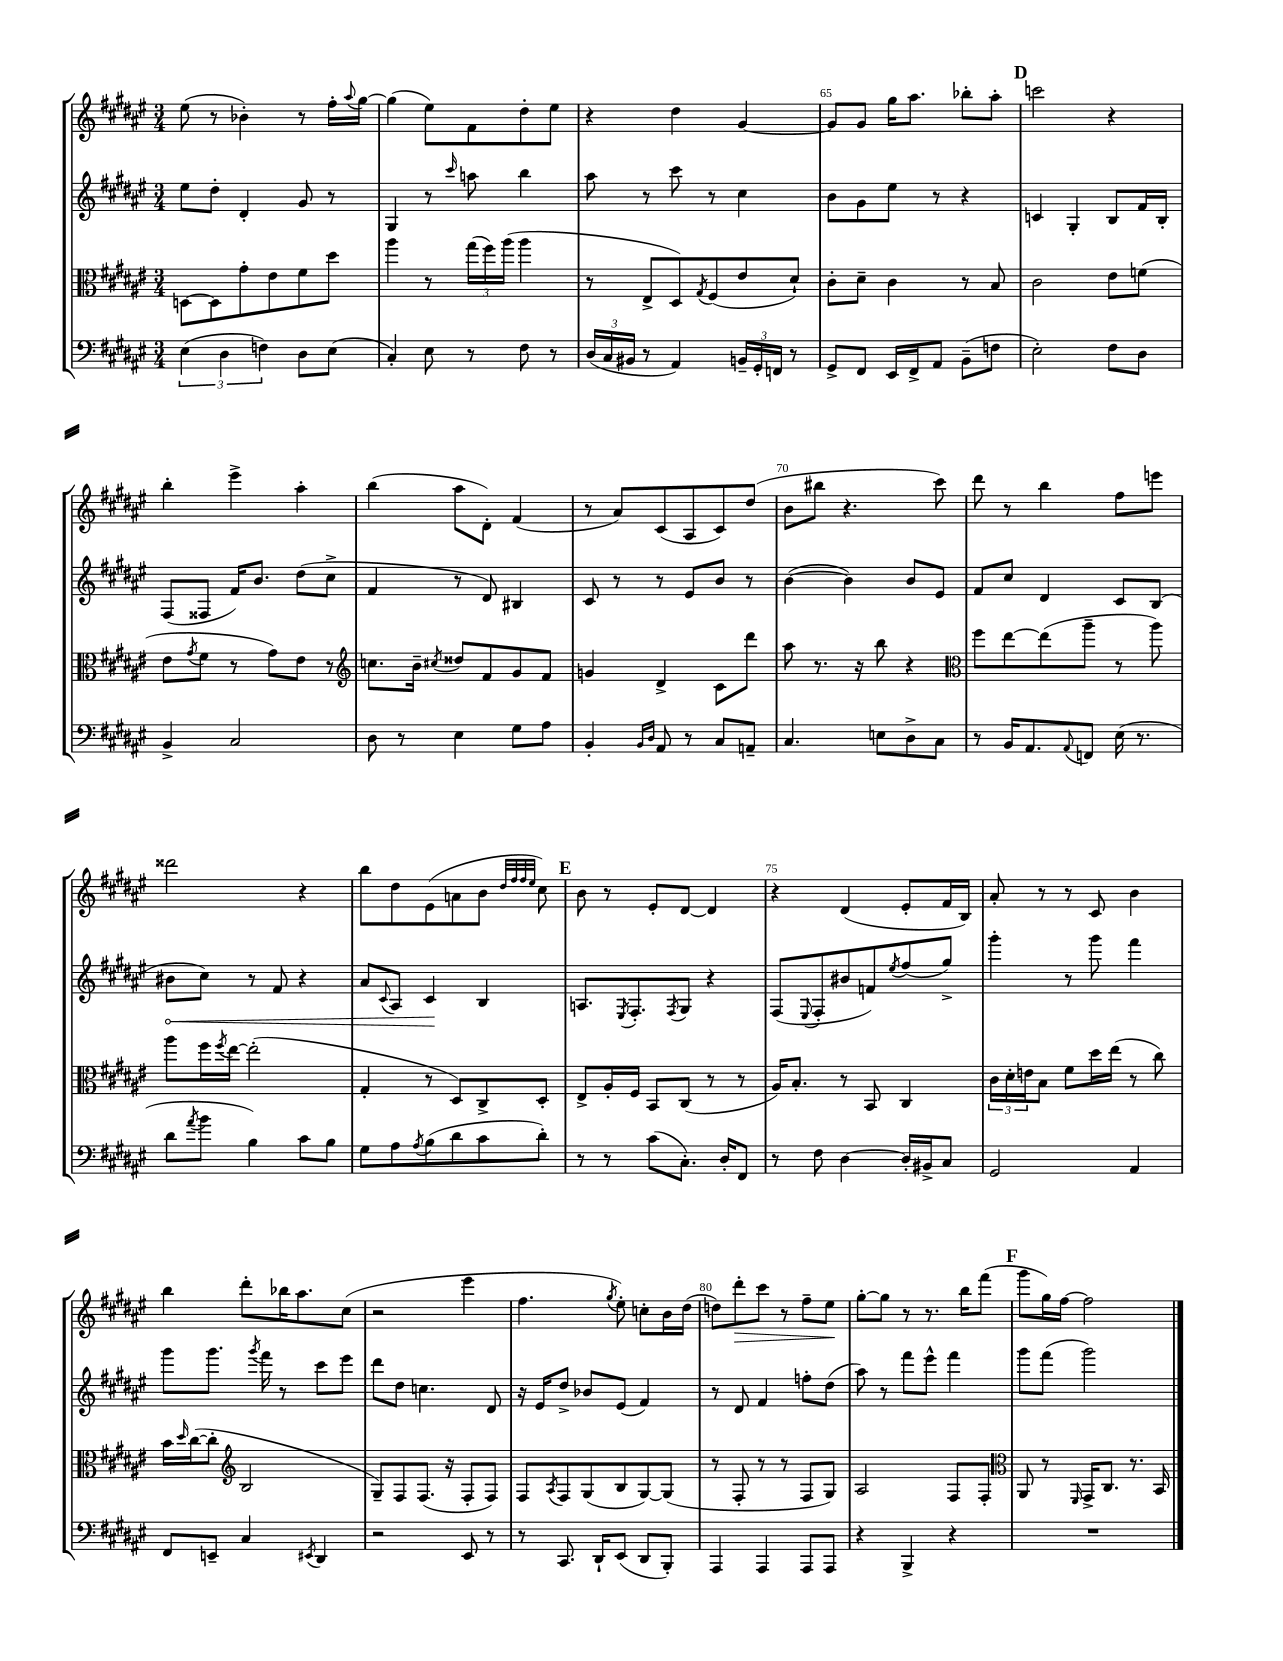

**kern	**kern	**kern	**dynam	**kern	**dynam
*part4	*part3	*part2	*part2	*part1	*part1
*staff4	*staff3	*staff2	*staff2	*staff1	*staff1
*clefF4	*clefC3	*clefG2	*	*clefG2	*
*k[f#c#g#d#a#e#]	*k[f#c#g#d#a#e#]	*k[f#c#g#d#a#e#]	*	*k[f#c#g#d#a#e#]	*
*M3/4	*M3/4	*M3/4	*	*M3/4	*
=62	=62	=62	=62	=62	=62
(6E#\	[8Dn\L	8ee#\L	.	(8ee#\	.
.	8D\]	8dd#'\J	.	8r	.
6D#\	.	.	.	.	.
.	8g#'\	4d#'/	.	4b-X'\)	.
6Fn\)	.	.	.	.	.
.	8e#\	.	.	.	.
8D#\L	8f#\	8g#/	.	8r	.
(8E#\J	8dd#\J	8r	.	16ff#'\LL	.
.	.	.	.	8qqaa#/	.
.	.	.	.	[16gg#\JJ	.
=63	=63	=63	=63	=63	=63
4C#'/)	4aa#\	4G#/	.	(4gg#\]	.
8E#\	8r	8r	.	8ee#\L)	.
.	.	16qqccc#/	.	.	.
8r	(24gg#\LL	8aan\	.	8f#\	.
.	24ff#\)	.	.	.	.
.	(24aa#\JJ	.	.	.	.
8F#\	4aa#\	4bb\	.	8dd#'\	.
8r	.	.	.	8ee#\J	.
=64	=64	=64	=64	=64	=64
(24D#/LL	8r	8aa#\	.	4r	.
24C#/	.	.	.	.	.
24BB#X/JJ	.	.	.	.	.
8r	8E#^/L	8r	.	.	.
4AA#/)	8D#/)	8ccc#\	.	4dd#\	.
.	8qG#/	.	.	.	.
.	(8F#/	8r	.	.	.
24BBn~/LL	8e#/	4cc#\	.	[4g#/	.
24GG#'/	.	.	.	.	.
24FFn/JJ	.	.	.	.	.
8r	8d#`/J)	.	.	.	.
=65	=65	=65	=65	=65	=65
8GG#^/L	8c#'\L	8b\L	.	8g#/L]	.
8FF#/J	8d#~\J	8g#\	.	8g#/J	.
16EE#/LL	4c#\	8ee#\J	.	16gg#\KL	.
16FF#^/J	.	.	.	8.aa#\J	.
8AA#/J	.	8r	.	.	.
(8BB~\L	8r	4r	.	8bb-X'\L	.
8Fn\J	8B/	.	.	8aa#'\J	.
!!LO:REH:place=s1:t=D
=66	=66	=66	=66	=66	=66
2E#'\)	2c#\	4cn/	.	2cccn\	.
.	.	4G#'/	.	.	.
8F#\L	8e#\L	8B/L	.	4r	.
8D#\J	(8fn\J	16f#/L	.	.	.
.	.	16B'/JJ	.	.	.
!!LO:LB:g=z
=67	=67	=67	=67	=67	=67
4BB^/	8e#\L	(8F#/L	.	4bb'\	.
.	8qg#/	.	.	.	.
.	8f#\J	8F##X/J	.	.	.
2C#/	8r	16f#/KL)	.	4eee#^\	.
.	.	8.b/J	.	.	.
.	8g#\L)	.	.	.	.
.	8e#\J	(8dd#\L	.	4aa#'\	.
.	8r	8cc#^\J	.	.	.
=68	=68	=68	=68	=68	=68
*	*clefG2	*	*	*	*
8D#\	8.ccn\L	4f#/	.	(4bb\	.
8r	.	.	.	.	.
.	16b~\Jk	.	.	.	.
.	8qcc#X/	.	.	.	.
4E#\	8dd##X/L	8r	.	8aa#\L	.
.	8f#/	8d#/)	.	8d#'\J)	.
8G#\L	8g#/	4B#X/	.	(4f#/	.
8A#\J	8f#/J	.	.	.	.
=69	=69	=69	=69	=69	=69
4BB'/	4gn/	8c#/	.	8r	.
.	.	8r	.	8a#/L)	.
16qqBB/LL	.	.	.	.	.
16qqD#/JJ	.	.	.	.	.
8AA#/	4d#^/	8r	.	(8c#/	.
8r	.	8e#/L	.	8A#/	.
8C#/L	8c#\L	8b/J	.	8c#/)	.
8AAn~/J	8ddd#\J	8r	.	(8dd#/J	.
=70	=70	=70	=70	=70	=70
4.C#/	8aa#\	([4b\	.	8b\L	.
.	8.r	.	.	8bb#X\J	.
.	.	4b\])	.	4.r	.
.	16r	.	.	.	.
8En\L	8bb\	.	.	.	.
8D#^\	4r	8b/L	.	.	.
8C#\J	.	8e#/J	.	8ccc#\)	.
=71	=71	=71	=71	=71	=71
*	*clefC3	*	*	*	*
8r	8ff#\L	8f#/L	.	8ddd#\	.
16BB/KL	[8ee#\	8cc#/J	.	8r	.
8.AA#/	.	.	.	.	.
.	(8ee#\]	4d#/	.	4bb\	.
8qqAA#/	.	.	.	.	.
8FFn/J	8aa#~\J	.	.	.	.
(16E#\	8r	8c#/L	.	8ff#\L	.
8.r	.	.	.	.	.
.	8aa#\)	(8B/J	.	8eeen\J	.
!!LO:LB:g=z
=72	=72	=72	=72	=72	=72
!	!	!	!LO:HP:b	!	!
8d#\L	8aa#\L	8b#X\L	<	2ddd##X\	.
8qa#/	.	.	.	.	.
8b\J	16ff#\L	8cc#\J)	.	.	.
.	8qff#/	.	.	.	.
.	[16ee#\JJ	.	.	.	.
4B\)	(2ee#'\]	8r	.	.	.
.	.	8f#/	.	.	.
8c#\L	.	4r	.	4r	.
8B\J	.	.	.	.	.
=73	=73	=73	=73	=73	=73
8G#\L	4G#'/	8a#/L	.	8bb\L	.
.	.	8qqc#/	.	.	.
8A#\	.	8A#/J	.	8dd#\	.
8qA#/	.	.	.	.	.
(8B\	8r	4c#/	.	(8e#\	.
8d#\	8D#/L)	.	.	8an\	.
8c#\	8C#^/	4B/	[	8b\J	.
.	.	.	.	32qqdd#/LLL	.
.	.	.	.	32qqff#/	.
.	.	.	.	32qqff#/	.
.	.	.	.	32qqee#/JJJ	.
8d#'\J)	8D#'/J	.	.	8cc#\)	.
!!LO:REH:place=s1:t=E
=74	=74	=74	=74	=74	=74
8r	8E#^/L	8.An/L	.	8b\	.
8r	16A#'/L	.	.	8r	.
.	.	8qE#/	.	.	.
.	16F#/JJ	8.F#'/	.	.	.
(8c#\L	8BB/L	.	.	8e#'/L	.
.	.	8qF#/	.	.	.
8.C#'\J)	(8C#/J	8G#/J	.	[8d#/J	.
.	8r	4r	.	4d#/]	.
16D#'/KL	.	.	.	.	.
8FF#/J	8r	.	.	.	.
=75	=75	=75	=75	=75	=75
8r	16A#/KL)	(8F#/L	.	4r	.
.	8.B'/J	.	.	.	.
.	.	8qqE#/	.	.	.
8F#\	.	8F#'/	.	.	.
[4D#\	8r	8b#X/	.	(4d#/	.
.	8BB/	8fn/)	.	.	.
.	.	8qee#/	.	.	.
16D#'/LL]	4C#/	(8ff#/	.	8e#'/L	.
16BB#X^/J	.	.	.	.	.
8C#/J	.	8gg#^/J)	.	16f#/L	.
.	.	.	.	16B/JJ)	.
=76	=76	=76	=76	=76	=76
2GG#/	24c#\LL	4ggg#'\	.	8a#'/	.
.	24d#'\	.	.	.	.
.	24en\J	.	.	.	.
.	8B\J	.	.	8r	.
.	8f#\L	8r	.	8r	.
.	16dd#\L	8ggg#\	.	8c#/	.
.	(16ee#\JJ	.	.	.	.
4AA#/	8r	4fff#\	.	4b\	.
.	8cc#\)	.	.	.	.
!!LO:LB:g=z
=77	=77	=77	=77	=77	=77
8FF#/L	16b\LL	8ggg#\L	.	4bb\	.
.	16qqdd#/	.	.	.	.
.	([16cc#\J	.	.	.	.
8EEn~/J	8cc#'\J]	8.ggg#\J	.	.	.
*	*clefG2	*	*	*	*
4C#/	2B/	.	.	8ddd#'\L	.
.	.	8qggg#/	.	.	.
.	.	16fff#\	.	.	.
.	.	8r	.	16bb-X\K	.
.	.	.	.	8.aa#\	.
8qEE#X/	.	.	.	.	.
4DD#/	.	8ccc#\L	.	.	.
.	.	8eee#\J	.	(8cc#\J	.
=78	=78	=78	=78	=78	=78
2r	8G#~/L)	8ddd#\L	.	2r	.
.	8F#/	8dd#\J	.	.	.
.	(8.F#/J	4.ccn\	.	.	.
.	16r	.	.	.	.
8EE#/	8F#'/L	.	.	4eee#\	.
8r	8F#/J)	8d#/	.	.	.
=79	=79	=79	=79	=79	=79
8r	8F#/L	16r	.	4.ff#\	.
.	.	16e#/KL	.	.	.
.	8qA#/	.	.	.	.
8.CC#/	8F#/	8dd#^/J	.	.	.
.	(8G#/	8b-X/L	.	.	.
16DD#`/KL	.	.	.	.	.
.	.	.	.	8qgg#/	.
(8EE#/J	8B/	(8e#/J	.	8ee#'\)	.
8DD#/L	[8G#/)	4f#/)	.	8ccn'\L	.
8BBB'/J)	(8G#/J]	.	.	16b\L	.
.	.	.	.	(16dd#\JJ	.
=80	=80	=80	=80	=80	=80
4AAA#/	8r	8r	.	8ddn\L)	.
!	!	!	!	!	!LO:HP:b
.	8F#'/	8d#/	.	8ddd#'\	>
4AAA#/	8r	4f#/	.	8ccc#\J	.
.	8r	.	.	8r	.
8AAA#/L	8F#/L	8ffn'\L	.	8ff#~\L	.
8AAA#/J	8G#/J)	(8dd#\J	.	8ee#\J	.
.	.	.	.	.	]
=81	=81	=81	=81	=81	=81
4r	2A#/	8aa#\)	.	[8gg#'\L	.
.	.	8r	.	8gg#\J]	.
4BBB^/	.	8fff#\L	.	8r	.
.	.	8eee#^^\J	.	8.r	.
4r	8F#/L	4fff#\	.	.	.
.	.	.	.	16bb\KL	.
.	8F#'/J	.	.	(8fff#\J	.
!!LO:REH:place=s1:t=F
=82	=82	=82	=82	=82	=82
*	*clefC3	*	*	*	*
2.r	8AA#/	8ggg#\L	.	8ggg#\L	.
.	8r	(8fff#\J	.	16gg#\L)	.
.	.	.	.	[16ff#\JJ	.
.	16qqFF#/	.	.	.	.
.	16GG#^/KL	2ggg#\)	.	2ff#\]	.
.	8.C#/J	.	.	.	.
.	8.r	.	.	.	.
.	16BB/	.	.	.	.
==	==	==	==	==	==
*-	*-	*-	*-	*-	*-
